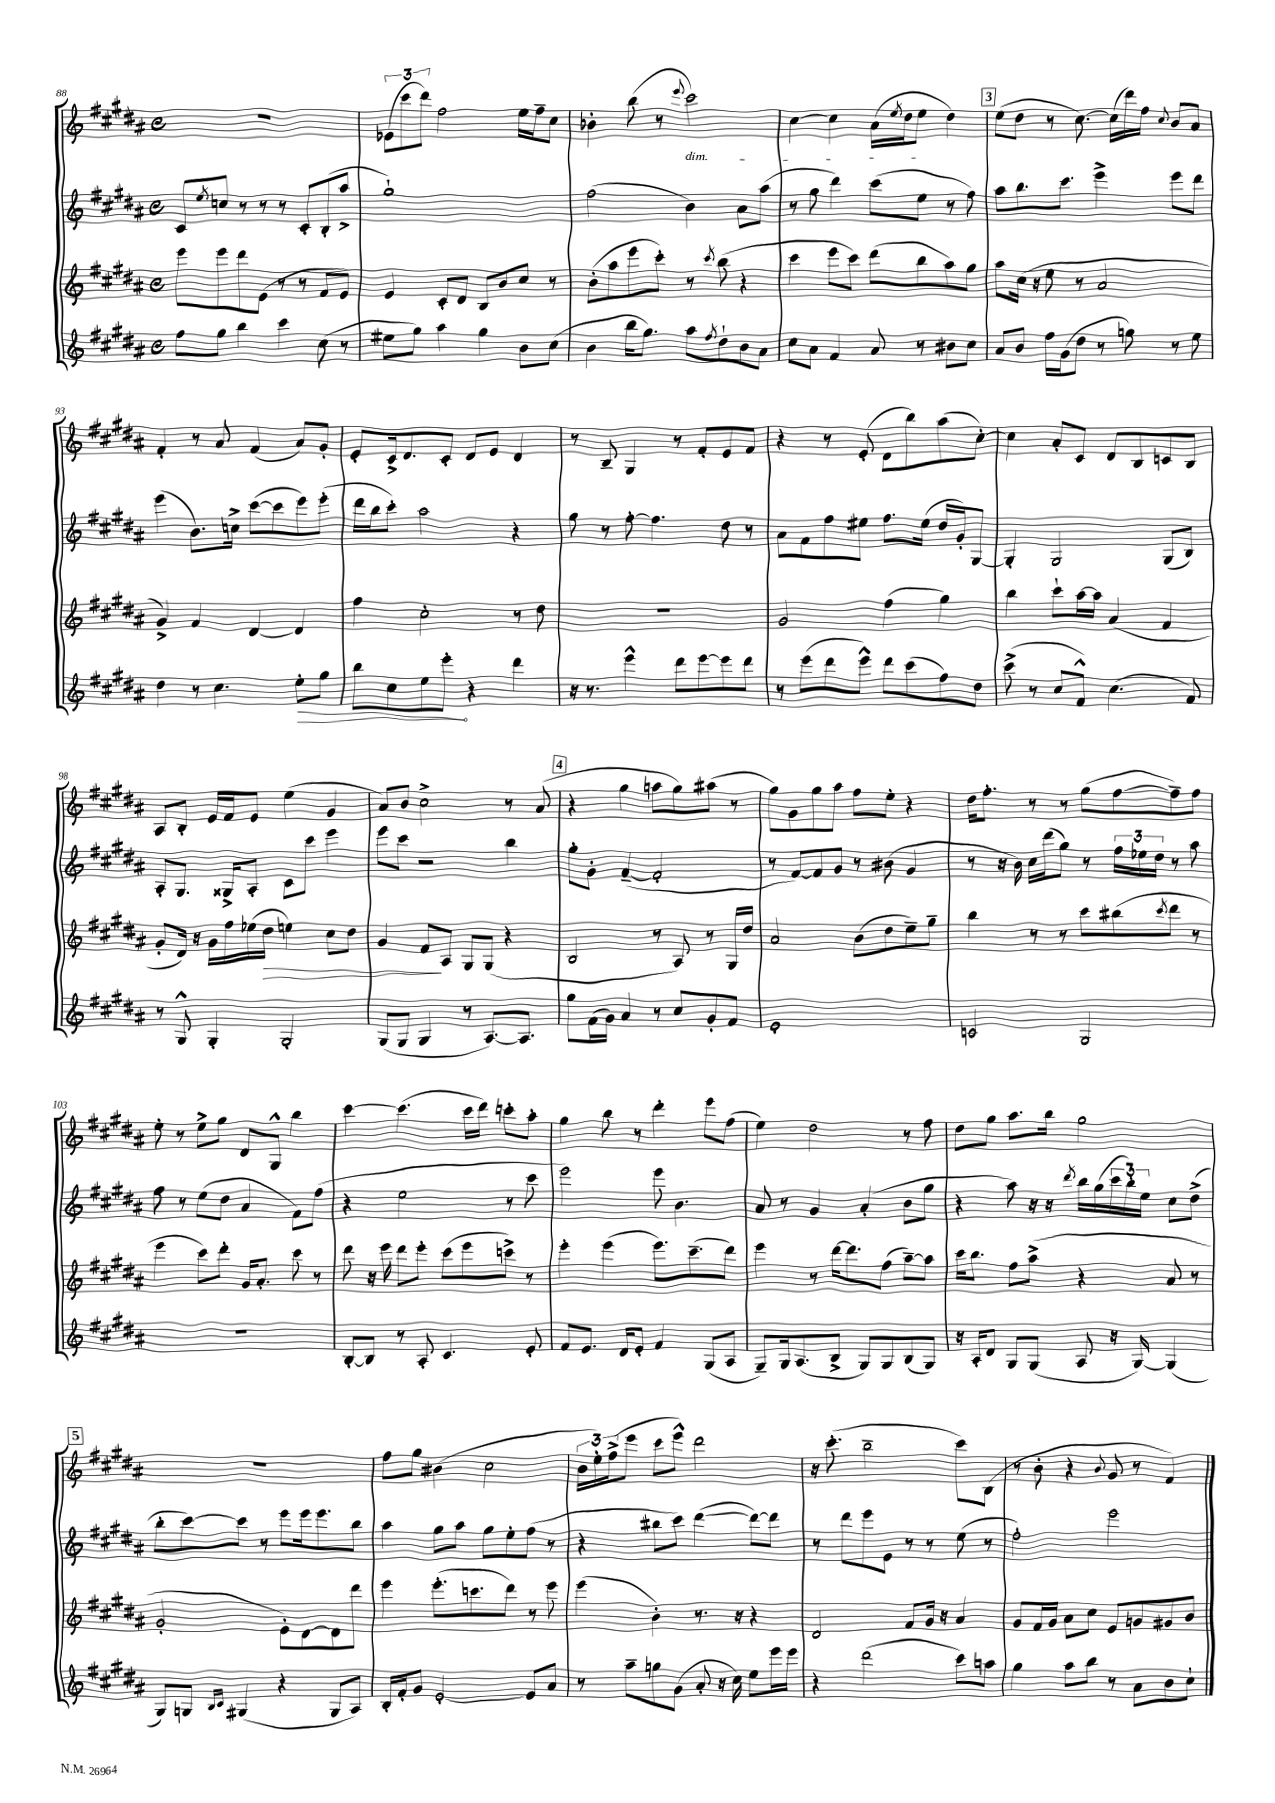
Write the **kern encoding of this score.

**kern	**dynam	**kern	**dynam	**kern	**kern
*part4	*part4	*part3	*part3	*part2	*part1
*staff4	*staff4	*staff3	*staff3	*staff2	*staff1
*clefG2	*	*clefG2	*	*clefG2	*clefG2
*k[f#c#g#d#a#]	*	*k[f#c#g#d#a#]	*	*k[f#c#g#d#a#]	*k[f#c#g#d#a#]
*M4/4	*	*M4/4	*	*M4/4	*M4/4
*met(c)	*	*met(c)	*	*met(c)	*met(c)
=88	=88	=88	=88	=88	=88
8ff#\L	.	8eee\L	.	8c#/L	1r
.	.	.	.	8qee/	.
8gg#\J	.	8eee\	.	8ccn/J	.
4bb\	.	8ddd#\	.	8r	.
.	.	(8e\J	.	8r	.
4ccc#\	.	8r	.	8r	.
.	.	8r	.	8c#'/L	.
(8cc#\	.	8f#/L	.	(8B'/	.
8r	.	8e/J)	.	8aa#^/J	.
=89	=89	=89	=89	=89	=89
8ee#X\L	.	4e/	.	1gg#`)	(12e-X\L
.	.	.	.	.	12ccc#\
8gg#\J)	.	.	.	.	.
.	.	.	.	.	12ddd#\J)
4aa#\	.	8c#'/L	.	.	2ff#\
.	.	8d#/J	.	.	.
4gg#\	.	8B/L	.	.	.
.	.	8b/	.	.	.
8b\L	.	8cc#/J	.	.	16ee\LL
.	.	.	.	.	16ff#~\J
(8cc#\J	.	8r	.	.	8cc#\J
=90	=90	=90	=90	=90	=90
4b\	.	(8b'\L	.	(2ff#\	4b-X'\
.	.	8aa#\	.	.	.
16bb\KL	.	8eee\	.	.	(8bb\
8.gg#\J)	.	.	.	.	.
.	.	8ccc#'\J)	.	.	8r
.	.	.	.	.	8qqeee/
!	!	!	!	!	!LO:TX:b:i:t=dim.
8aa#\L	.	8r	.	4b\)	2ccc#\)
8qff#/	.	8qccc#/	.	.	.
8dd#`\	.	(8bb\	.	.	.
8b\	.	4r	.	8a#\L	.
8a#\J	.	.	.	(8aa#\J	.
=91	=91	=91	=91	=91	=91
8cc#\L	.	4ccc#\	.	8r	[4cc#\
8a#\J	.	.	.	8gg#\	.
4f#/	.	8eee\L	.	4ddd#\)	4cc#\]
.	.	8ccc#\J)	.	.	.
8a#/	.	(8ddd#\L	.	(8ccc#\L	(16a#\LL
.	.	.	.	.	8qee/
.	.	.	.	.	16dd#\J
8r	.	8bb\	.	8ee\J	8ee\J
8b#X\L	.	8aa#\)	.	8r	4dd#\)
8cc#\J	.	8gg#\J	.	8ff#\)	.
!!LO:REH:place=s1:t=3
=92	=92	=92	=92	=92	=92
8a#/L	.	8aa#\L	.	8aa#\L	(8ee\L
8b/J	.	(16cc#\Jk	.	8.bb\	8dd#\J
.	.	16r	.	.	.
16ff#\LL	.	8ee\	.	.	8r
(16g#\J	.	.	.	8.ccc#\J	.
8dd#\J	.	8r	.	.	[8.cc#\)
8r	.	2a#/	.	4eee^\	.
.	.	.	.	.	(16cc#\LL]
8ggn\)	.	.	.	.	16ddd#\)
.	.	.	.	.	16ff#\JJ
.	.	.	.	.	8qqcc#/
8r	.	.	.	8eee\L	8b/L
8ee\	.	.	.	8ddd#\J	8a#/J
!!LO:LB:g=z
=93	=93	=93	=93	=93	=93
4dd#\	.	4g#^/)	.	(4eee\	4f#'/
8r	.	4f#/	.	8.b\L)	8r
4.cc#\	.	.	.	.	8a#/
.	.	.	.	16ccn^\Jk	.
.	.	[4d#/	.	([8ccc#\L	(4f#/
.	.	.	.	8ccc#\]	.
!	!LO:HP:b	!	!	!	!
8ee'\L	>	4d#/]	.	8eee\)	8a#/L)
8gg#\J	.	.	.	(8eee'\J	8g#'/J
=94	=94	=94	=94	=94	=94
8bb\L	.	4ff#\	.	16ddd#\LL	8e'/L
.	.	.	.	16bb\J	.
8cc#\	.	.	.	8ccc#'\J)	16c#^/k
.	.	.	.	.	8.d#/
8ee\	.	2cc#'\	.	2aa#\	.
8eee'\J	.	.	.	.	8c#'/J
4r	]	.	.	.	8d#/L
.	.	.	.	.	8e/J
4ddd#\	.	8r	.	4r	4d#/
.	.	8dd#\	.	.	.
=95	=95	=95	=95	=95	=95
16r	.	1r	.	8gg#\	8r
8.r	.	.	.	.	.
.	.	.	.	8r	8B~/
4eee^^\	.	.	.	[8ff#'\	4G#/
.	.	.	.	4.ff#\]	.
8ddd#\L	.	.	.	.	8r
[8eee\	.	.	.	.	8f#'/L
8eee\]	.	.	.	8dd#\	8e/
8ddd#\J	.	.	.	8r	8f#/J
=96	=96	=96	=96	=96	=96
8r	.	2g#/	.	8a#\L	4r
(8eee\L	.	.	.	8f#\	.
8ddd#\	.	.	.	8ff#\	8r
8eee^^\J)	.	.	.	8ee#X\J	(8e'/
8ddd#\L	.	(4ff#\	.	8.ff#\L	8d#\L
(8ccc#\	.	.	.	.	8bb\)
.	.	.	.	(16ee#\Jk	.
8ff#\)	.	4gg#\)	.	16dd#/LL	(8aa#\
.	.	.	.	16g#'/J)	.
8dd#\J	.	.	.	[8G#/J	[8cc#'\J)
=97	=97	=97	=97	=97	=97
(8ccc#^\	.	4bb\	.	4G#'/]	4cc#\]
8r	.	.	.	.	.
8cc#/L	.	8ccc#`\L	.	2G#/	8a#'/L
8f#^^/J)	.	[16aa#\L	.	.	8c#/J
.	.	16aa#\JJ]	.	.	.
(4.cc#\	.	(4a#/	.	.	8d#/L
.	.	.	.	.	8B/
.	.	4f#/	.	(8G#/L	8cn/
8f#/)	.	.	.	8B/J)	8B/J
!!LO:LB:g=z
=98	=98	=98	=98	=98	=98
8r	.	8g#'/L	.	8A#'/L	8A#/L
8G#^^/	.	16d#/Jk)	.	8.G#/J	8B'/J
.	.	16r	.	.	.
4G#'/	.	16g#\LL	.	.	16e/LL
.	.	16ff#\	.	16G##X^/KL	16f#/J
.	.	(16ee-X\	.	8A#'/J	8e/J
!	!	!	!LO:HP:b	!	!
.	.	16dd#\JJ	>	.	.
2G#'/	.	4een\)	.	8c#\L	(4ee\
.	.	.	.	8ccc#\J	.
.	.	8cc#\L	.	4eee\	4g#/
.	.	8dd#\J	.	.	.
=99	=99	=99	=99	=99	=99
(8G#/L	.	4g#/	.	8eee\L	8a#/L)
8G#/J	.	.	.	8ccc#\J	8b/J
4G#/	.	8f#/L	.	2r	2cc#^\
.	.	8A#/J	]	.	.
8r	.	8G#/L	.	.	.
[8.A#/L)	.	(8G#/J	.	.	.
.	.	4r	.	4bb\	8r
8.A#/J]	.	.	.	.	.
.	.	.	.	.	(8a#/
!!LO:REH:place=s1:t=4
=100	=100	=100	=100	=100	=100
8gg#\L	.	2B/	.	8gg#'\L	4r
(16f#\L	.	.	.	8g#'\J	.
16g#\JJ)	.	.	.	.	.
4a#/	.	.	.	([4f#~/	4gg#\
8r	.	8r	.	2f#'/]	8aan\L
8cc#/L	.	8A#/)	.	.	8gg#\)
8g#'/	.	8r	.	.	(8aa#X\J
8f#/J	.	16G#/LL	.	.	8r
.	.	16dd#/JJ	.	.	.
=101	=101	=101	=101	=101	=101
1e'	.	2a#/	.	8r	8gg#\L)
.	.	.	.	[8f#/L)	8g#\
.	.	.	.	8f#/]	8gg#\
.	.	.	.	8g#/J	8aa#\J
.	.	(8b\L	.	8r	8ff#\L
.	.	8dd#\	.	(8b#X\	8ee'\J
.	.	8ee~\)	.	4g#/	4r
.	.	8gg#~\J	.	.	.
=102	=102	=102	=102	=102	=102
2cn/	.	4bb\	.	8r	16dd#\KL
.	.	.	.	.	8.ff#'\J
.	.	.	.	16r	.
.	.	.	.	16b\)	.
.	.	8r	.	16cc#\LL	8r
.	.	.	.	(16ddd#\J	.
.	.	8r	.	8gg#\J)	8r
2G#/	.	8ccc#\L	.	8r	(8gg#\L
.	.	(8bb#X\	.	24ff#\LL	[8ff#\
.	.	.	.	24ee-X\	.
.	.	.	.	24dd#\JJ	.
.	.	8qccc#/	.	.	.
.	.	8ddd#\J	.	8r	8ff#~\])
.	.	8r	.	8aa#\	8ff#\J
!!LO:LB:g=z
=103	=103	=103	=103	=103	=103
1r	.	4eee\	.	8ff#\	8ee'\
.	.	.	.	8r	8r
.	.	8ccc#\L)	.	(8ee\L	8ee^\L
.	.	8ddd#'\J	.	8dd#\J	8gg#\J
.	.	16g#/KL	.	4a#/	8d#/L
.	.	8.a#'/J	.	.	.
.	.	.	.	.	8G#^^/J
.	.	8ccc#\	.	8f#\L)	4bb\
.	.	8r	.	(8ff#\J	.
=104	=104	=104	=104	=104	=104
[8B'/L	.	8ddd#\	.	4r	[4ccc#\
8B/J]	.	16r	.	.	.
.	.	16eee\	.	.	.
8r	.	8ddd#\L	.	2ee\	(4.ccc#\]
8A#'/	.	8eee'\J	.	.	.
4.c#/	.	(8ccc#\L	.	.	.
.	.	8eee\	.	.	16ccc#\LL
.	.	.	.	.	16ddd#\JJ)
.	.	8cccn^\J)	.	8r	8cccn'\L
8e'/	.	8r	.	8ccc#\	8aa#'\J
=105	=105	=105	=105	=105	=105
8f#/L	.	4eee'\	.	2eee\)	4gg#\
8.e/J	.	.	.	.	.
.	.	(4eee\	.	.	8bb\
16d#/KL	.	.	.	.	.
8e'/J	.	.	.	.	8r
4f#/	.	8.eee\L)	.	8eee\	4ddd#'\
.	.	.	.	4.b\	.
.	.	(8.ccc#~\	.	.	.
(8G#/L	.	.	.	.	8eee\L
8A#/J	.	8ddd#\J)	.	.	(8ff#\J
=106	=106	=106	=106	=106	=106
8G#~/L)	.	4eee\	.	8a#/	4ee\)
16G#/k	.	.	.	8r	.
(8.A#/	.	.	.	.	.
.	.	8r	.	4g#/	2dd#\
8B^/J	.	[16ddd#\KL	.	.	.
.	.	8.ddd#\]	.	.	.
8G#/L)	.	.	.	(4a#'/	.
8G#/	.	(8ff#\J	.	.	.
(8B/	.	[8aa#~\L)	.	8b\L	8r
8G#/J)	.	8aa#\J]	.	8gg#\J	8ff#\
=107	=107	=107	=107	=107	=107
16r	.	16ccc#\KL	.	4r	8dd#\L
16A#'/KL	.	8.bb\J	.	.	.
8d#/J	.	.	.	.	8gg#\J
8G#/L	.	8ff#\L	.	8aa#\)	8.aa#\L
(8G#/J	.	(8aa#^\J	.	16r	.
.	.	.	.	16r	16bb\Jk
.	.	.	.	8qddd#/	.
8A#/	.	4r	.	16bb\LL	2gg#\
.	.	.	.	(16gg#\	.
16r	.	.	.	24ccc#\	.
.	.	.	.	24bb'\)	.
[16G#/)	.	.	.	.	.
.	.	.	.	24ee\JJ	.
(4G#/]	.	8a#/	.	8cc#\L	.
.	.	8r	.	(8dd#^\J	.
!!LO:LB:g=z
!!LO:REH:place=s1:t=5
=108	=108	=108	=108	=108	=108
8G#/L)	.	2g#'/	.	8bb'\L	1r
8Gn/J	.	.	.	[8ccc#\)	.
16qqB/LL	.	.	.	.	.
16qqc#/JJ	.	.	.	.	.
(4G#X/	.	.	.	8ccc#\J]	.
.	.	.	.	8r	.
4r	.	8e'\L)	.	8eee\L	.
.	.	[8d#\	.	16eee\k	.
.	.	.	.	8.eee\	.
8G#/L	.	8d#\]	.	.	.
8A#/J)	.	8ddd#\J	.	8bb\J	.
=109	=109	=109	=109	=109	=109
16B'/LL	.	4eee\	.	4aa#\	8ff#\L
16f#'/J	.	.	.	.	.
8g#/J	.	.	.	.	8gg#\J
[2e'/	.	(8.eee'\L	.	8gg#\L	(4b#X\
.	.	.	.	8aa#\J	.
.	.	8.cccn\	.	.	.
.	.	.	.	8gg#\L	2cc#\
.	.	8ddd#\J)	.	8ee'\	.
8e/L]	.	8r	.	(8ff#\J	.
8a#/J	.	8eee\	.	8r	.
=110	=110	=110	=110	=110	=110
8r	.	(4eee\	.	4r	24b\LL
.	.	.	.	.	24ee'\)
.	.	.	.	.	(24ff#^\J
8aa#~\L	.	.	.	.	8eee\J
8ggn\	.	4b'\)	.	8bb#X\L	8ccc#\L
(8g#\J	.	.	.	8ccc#\J)	8eee^^\J)
8a#'/	.	8.r	.	([4ddd#\	2ddd#\
16r	.	.	.	.	.
16cc#\)	.	16r	.	.	.
8ee\L	.	4r	.	8ddd#\L_)	.
16eee\L	.	.	.	8ddd#\J]	.
16eee\JJ	.	.	.	.	.
=111	=111	=111	=111	=111	=111
4r	.	2d#/	.	8r	16r
.	.	.	.	.	(8.ccc#'\
.	.	.	.	8ddd#\L	.
(2ddd#\	.	.	.	8eee\	2bb~\
.	.	.	.	8e\J	.
.	.	8f#/L	.	8r	.
.	.	16g#/Jk	.	8r	.
.	.	16r	.	.	.
8ccc#\L)	.	4a#/	.	(8ee\	8ccc#\L)
8aan\J	.	.	.	8r	(8B\J
=112	=112	=112	=112	=112	=112
4gg#\	.	8g#/L	.	2ff#'\)	8r
.	.	16f#/L	.	.	8b'\
.	.	16g#/JJ	.	.	.
8aa#\L	.	8a#\L	.	.	4r
8bb\J	.	8cc#\J	.	.	.
.	.	.	.	.	8qqb/
8r	.	8e/L	.	2eee\	8g#/
8a#\L	.	8gn/	.	.	8r
8b\	.	8g#X/	.	.	4f#/)
8cc#`\J	.	8b/J	.	.	.
==	==	==	==	==	==
*-	*-	*-	*-	*-	*-
